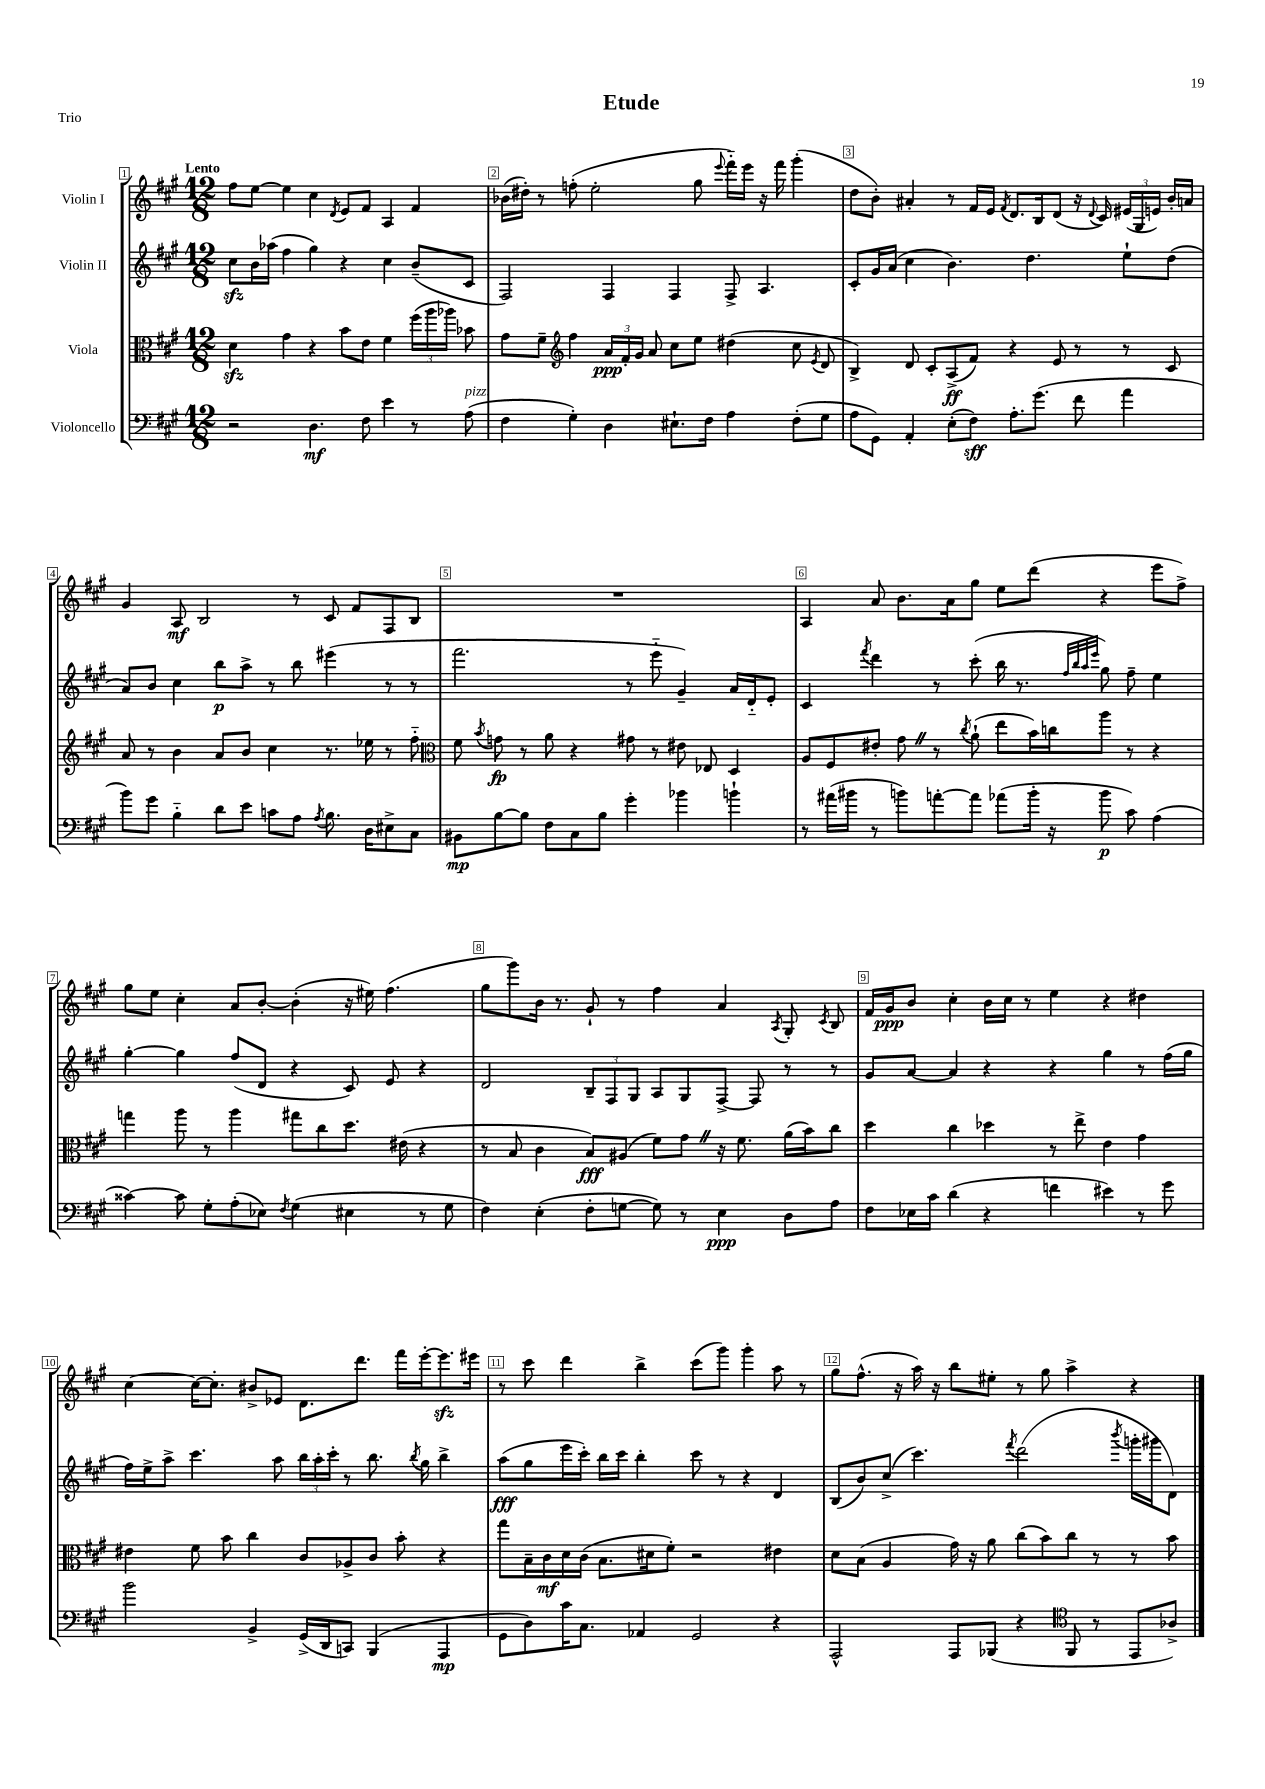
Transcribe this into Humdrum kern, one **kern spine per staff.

**kern	**dynam	**kern	**dynam	**kern	**dynam	**kern	**dynam
*part4	*part4	*part3	*part3	*part2	*part2	*part1	*part1
*staff4	*staff4	*staff3	*staff3	*staff2	*staff2	*staff1	*staff1
*I"Violoncello	*	*I"Viola	*	*I"Violin II	*	*I"Violin I	*
*clefF4	*	*clefC3	*	*clefG2	*	*clefG2	*
*k[f#c#g#]	*	*k[f#c#g#]	*	*k[f#c#g#]	*	*k[f#c#g#]	*
*M12/8	*	*M12/8	*	*M12/8	*	*M12/8	*
=1	=1	=1	=1	=1	=1	=1	=1
!	!	!	!	!	!	!LO:TX:a:B:t=Lento	!
2r	.	4dzz\	.	8cc#zz\L	.	8ff#\L	.
.	.	.	.	16b\L	.	[8ee\J	.
.	.	.	.	(16aa-X\JJ	.	.	.
.	.	4g#\	.	4ff#\	.	4ee\]	.
4.D\	mf	4r	.	4gg#\)	.	4cc#\	.
.	.	.	.	.	.	8qd/	.
.	.	8b\L	.	4r	.	8e/L	.
8F#\	.	8e\J	.	.	.	8f#/J	.
4e\	.	4f#\	.	4cc#\	.	4A/	.
8r	.	(24ff#\LL	.	(8b~/L	.	4f#/	.
.	.	24aa\	.	.	.	.	.
.	.	24aa-X\JJ)	.	.	.	.	.
!LO:TX:a:i:t=pizz.	!	!	!	!	!	!	!
(8A\	.	8b-X\	.	8c#/J	.	.	.
=2	=2	=2	=2	=2	=2	=2	=2
4F#\	.	8g#\L	.	2F#/)	.	(16b-X\LL	.
.	.	.	.	.	.	16dd#X'\JJ)	.
.	.	8f#~\J	.	.	.	8r	.
*	*	*clefG2	*	*	*	*	*
4G#'\)	.	4ff#\	.	.	.	(8ffn'\	.
.	.	.	.	.	.	2ee'\	.
4D\	.	24a/LL	ppp	4F#/	.	.	.
.	.	24f#'/	.	.	.	.	.
.	.	24g#/JJ	.	.	.	.	.
.	.	8a/	.	.	.	.	.
8.E#X`\L	.	8cc#\L	.	4F#/	.	.	.
.	.	8ee\J	.	.	.	8gg#\	.
16F#\Jk	.	.	.	.	.	.	.
.	.	.	.	.	.	8qqeee/	.
4A\	.	(4dd#X\	.	8F#^/	.	16fff#\LL)	.
.	.	.	.	.	.	16eee\JJ	.
.	.	.	.	4.A/	.	16r	.
.	.	.	.	.	.	16fff#\	.
(8F#'\L	.	8cc#\	.	.	.	(4ggg#'\	.
.	.	8qe/	.	.	.	.	.
8G#\J	.	8d/	.	.	.	.	.
=3	=3	=3	=3	=3	=3	=3	=3
8A\L	.	4B^/)	.	8c#'/L	.	8dd\L	.
8GG#\J)	.	.	.	16g#/L	.	8b'\J)	.
.	.	.	.	(16a/JJ	.	.	.
4AA'/	.	8d/	.	4cc#\	.	4a#X'/	.
.	.	8c#'/L	.	.	.	.	.
(8E'\L	.	(8A^/	ff	4.b\)	.	8r	.
8F#\J)	sff	8f#/J)	.	.	.	16f#/LL	.
.	.	.	.	.	.	16e/JJ	.
.	.	.	.	.	.	8qf#/	.
8.A'\L	.	4r	.	.	.	8.d/L	.
.	.	.	.	4.dd\	.	.	.
(8.g#\J	.	.	.	.	.	16B/k	.
.	.	8e/	.	.	.	(8d/J	.
8f#\	.	8r	.	.	.	16r	.
.	.	.	.	.	.	8qqd/	.
.	.	.	.	.	.	16c#/)	.
4a\	.	8r	.	8ee`\L	.	(24e#X/LL	.
.	.	.	.	.	.	24G#/	.
.	.	.	.	.	.	24en/JJ)	.
.	.	8c#/	.	(8dd\J	.	16b'/LL	.
.	.	.	.	.	.	16an/JJ	.
!!LO:LB:g=z
=4	=4	=4	=4	=4	=4	=4	=4
8b\L)	.	8a/	.	8a/L)	.	4g#/	.
8g#\J	.	8r	.	8b/J	.	.	.
4B\	.	4b\	.	4cc#\	.	8A/	mf
.	.	.	.	.	.	2B/	.
8d\L	.	8a/L	.	8bb\L	p	.	.
8e\J	.	8b/J	.	8aa^\J	.	.	.
8cn\L	.	4cc#\	.	8r	.	.	.
8A\J	.	.	.	8bb\	.	8r	.
8qA/	.	.	.	.	.	.	.
8.B\	.	8.r	.	(4eee#X\	.	8c#/	.
.	.	.	.	.	.	8f#/L	.
16D\KL	.	16ee-X\	.	.	.	.	.
8E#X^\	.	8r	.	8r	.	8F#/	.
8C#\J	.	8ff#\	.	8r	.	8B/J	.
=5	=5	=5	=5	=5	=5	=5	=5
*	*	*clefC3	*	*	*	*	*
8BB#X\L	mp	8f#\	.	2.fff#\	.	1.r	.
.	.	8qb/	.	.	.	.	.
[8B\	.	8gn\	fp	.	.	.	.
8B\J]	.	8r	.	.	.	.	.
8F#\L	.	8a\	.	.	.	.	.
8C#\	.	4r	.	.	.	.	.
8B\J	.	.	.	.	.	.	.
4g#'\	.	8g#X\	.	8r	.	.	.
.	.	8r	.	8eee\	.	.	.
4b-X\	.	8e#X\	.	4g#~/)	.	.	.
.	.	8E-X/	.	.	.	.	.
4bn`\	.	4D/	.	16a/LL	.	.	.
.	.	.	.	16d/J	.	.	.
.	.	.	.	8e'/J	.	.	.
=6	=6	=6	=6	=6	=6	=6	=6
8r	.	8A/L	.	4c#/	.	4A/	.
(16a#X\LL	.	8F#/	.	.	.	.	.
16b#X\JJ	.	.	.	.	.	.	.
.	.	.	.	8qfff#/	.	.	.
8r	.	8e#X'/J	.	4ddd\	.	8a/	.
8bn\L)	.	8g#Z\	.	.	.	8.b\L	.
[8an'\	.	8r	.	8r	.	.	.
.	.	.	.	.	.	16a\k	.
.	.	8qcc#/	.	.	.	.	.
8a\J]	.	(8a`\	.	(8ccc#'\	.	8gg#\J	.
(8a-X\L	.	8ee\L	.	16bb\	.	8ee\L	.
.	.	.	.	8.r	.	.	.
16b'\Jk	.	16b\L)	.	.	.	(8ddd\J	.
16r	.	16ccn\J	.	.	.	.	.
.	.	.	.	32qqff#/LLL	.	.	.
.	.	.	.	32qqbb/	.	.	.
.	.	.	.	32qqaa/	.	.	.
.	.	.	.	32qqeee/JJJ	.	.	.
8b\	p	8aa\J	.	8gg#\)	.	4r	.
8c#\)	.	8r	.	8ff#~\	.	.	.
(4A\	.	4r	.	4ee\	.	8eee\L	.
.	.	.	.	.	.	8ff#^\J)	.
!!LO:LB:g=z
=7	=7	=7	=7	=7	=7	=7	=7
[4c##X\)	.	4ggn\	.	[4gg#'\	.	8gg#\L	.
.	.	.	.	.	.	8ee\J	.
8c##\]	.	8aa\	.	4gg#\]	.	4cc#'\	.
8G#'\L	.	8r	.	.	.	.	.
(8A'\	.	4aa\	.	(8ff#/L	.	8a/L	.
8E-X\J)	.	.	.	8d/J	.	[8b'/J	.
8qF#/	.	.	.	.	.	.	.
(4G#\	.	8gg#X\L	.	4r	.	(4b'\]	.
.	.	8cc#\	.	.	.	.	.
4E#X\	.	8.dd\J	.	8c#/)	.	16r	.
.	.	.	.	.	.	16ee#X\)	.
.	.	.	.	8e/	.	(4.ff#\	.
.	.	(16e#X\	.	.	.	.	.
8r	.	4r	.	4r	.	.	.
8G#\	.	.	.	.	.	.	.
=8	=8	=8	=8	=8	=8	=8	=8
4F#\)	.	8r	.	2d/	.	8gg#\L	.
.	.	8B/	.	.	.	8ggg#\)	.
(4E'\	.	4c#\	.	.	.	16b\Jk	.
.	.	.	.	.	.	8.r	.
8F#'\L	.	8B/L)	fff	12B~/L	.	8g#`/	.
.	.	.	.	12F#/	.	.	.
[8Gn\J	.	(8A#X/J	.	.	.	8r	.
.	.	.	.	12G#/J	.	.	.
8G\])	.	8f#\L)	.	8A/L	.	4ff#\	.
8r	.	8g#Z\J	.	8G#/	.	.	.
4E\	ppp	16r	.	[8F#^/J	.	4a/	.
.	.	8.f#\	.	.	.	.	.
.	.	.	.	8F#/]	.	.	.
.	.	.	.	.	.	8qA/	.
8D\L	.	(16a\LL	.	8r	.	8G#'/	.
.	.	16b\J)	.	.	.	.	.
.	.	.	.	.	.	8qc#/	.
8A\J	.	8cc#\J	.	8r	.	8B/	.
=9	=9	=9	=9	=9	=9	=9	=9
8F#\L	.	4dd\	.	8g#/L	.	16f#/LL	.
.	.	.	.	.	.	16g#/J	ppp
16E-X\L	.	.	.	[8a/J	.	8b/J	.
16c#\JJ	.	.	.	.	.	.	.
(4d\	.	4cc#\	.	4a/]	.	4cc#'\	.
4r	.	4dd-X\	.	4r	.	16b\LL	.
.	.	.	.	.	.	16cc#\JJ	.
.	.	.	.	.	.	8r	.
4fn\	.	8r	.	4r	.	4ee\	.
.	.	8ee^\	.	.	.	.	.
4e#X\)	.	4e\	.	4gg#\	.	4r	.
8r	.	4g#\	.	8r	.	4dd#X\	.
8g#\	.	.	.	(16ff#\LL	.	.	.
.	.	.	.	16gg#\JJ	.	.	.
!!LO:LB:g=z
=10	=10	=10	=10	=10	=10	=10	=10
2b\	.	4e#X\	.	16ff#\LL)	.	[4cc#\	.
.	.	.	.	16ee^\J	.	.	.
.	.	.	.	8aa^\J	.	.	.
.	.	8f#\	.	4.ccc#\	.	16cc#\KL_	.
.	.	.	.	.	.	8.cc#'\J]	.
.	.	8b\	.	.	.	.	.
4BB^/	.	4cc#\	.	.	.	8b#X^/L	.
.	.	.	.	8aa\	.	8e-X/J	.
(16GG#^/LL	.	8c#/L	.	24bb\LL	.	8.d\L	.
.	.	.	.	24aa'\	.	.	.
16DD/J	.	.	.	.	.	.	.
.	.	.	.	24ccc#'\JJ	.	.	.
8CCn/J)	.	8A-X^/	.	8r	.	.	.
.	.	.	.	.	.	8.ddd\J	.
(4BBB/	.	8c#/J	.	8.bb\	.	.	.
.	.	8b'\	.	.	.	16fff#\LL	.
.	.	.	.	8qbb/	.	.	.
.	.	.	.	16gg#\	.	[16eee'\J	.
4AAA/	mp	4r	.	4bb^\	.	8.eeezz\]	.
.	.	.	.	.	.	16eee#X\Jk	.
=11	=11	=11	=11	=11	=11	=11	=11
8GG#\L	.	8gg#\L	.	(8aa\L	fff	8r	.
8D\)	.	16B~\L	.	8gg#\	.	8ccc#\	.
.	.	16c#\	mf	.	.	.	.
16c#\K	.	16d\	.	16eee\L	.	4ddd\	.
8.C#\J	.	(16c#\JJ	.	16ccc#'\JJ)	.	.	.
.	.	8.B\L	.	16bb\LL	.	.	.
.	.	.	.	16ccc#\JJ	.	.	.
4AA-X/	.	.	.	4bb'\	.	4bb^\	.
.	.	16d#X\k	.	.	.	.	.
.	.	8f#'\J)	.	.	.	.	.
2GG#/	.	2r	.	8ccc#\	.	(8ccc#\L	.
.	.	.	.	8r	.	8ggg#\J)	.
.	.	.	.	4r	.	4ggg#'\	.
4r	.	4e#X\	.	4d/	.	8aa\	.
.	.	.	.	.	.	8r	.
=12	=12	=12	=12	=12	=12	=12	=12
2AAA^^/	.	8d\L	.	(8B/L	.	8gg#\L	.
.	.	(8B\J	.	8b/)	.	(8.ff#^^\J	.
.	.	4A/	.	(8cc#^/J	.	.	.
.	.	.	.	.	.	16r	.
.	.	.	.	4.ccc#\)	.	16aa\)	.
.	.	.	.	.	.	16r	.
8AAA/L	.	16g#\)	.	.	.	8bb\L	.
.	.	16r	.	.	.	.	.
(8BBB-X/J	.	8a\	.	.	.	8ee#X'\J	.
.	.	.	.	8qfff#/	.	.	.
4r	.	(8cc#\L	.	(2ddd\	.	8r	.
.	.	8b\)	.	.	.	8gg#\	.
*clefC4	*	*	*	*	*	*	*
8FF#/	.	8cc#\J	.	.	.	4aa^\	.
8r	.	8r	.	.	.	.	.
.	.	.	.	8qbbb/	.	.	.
8EE/L	.	8r	.	16gggn'\LL	.	4r	.
.	.	.	.	16ggg#X\J	.	.	.
8A-X^/J)	.	8b\	.	8d\J)	.	.	.
==	==	==	==	==	==	==	==
*-	*-	*-	*-	*-	*-	*-	*-
